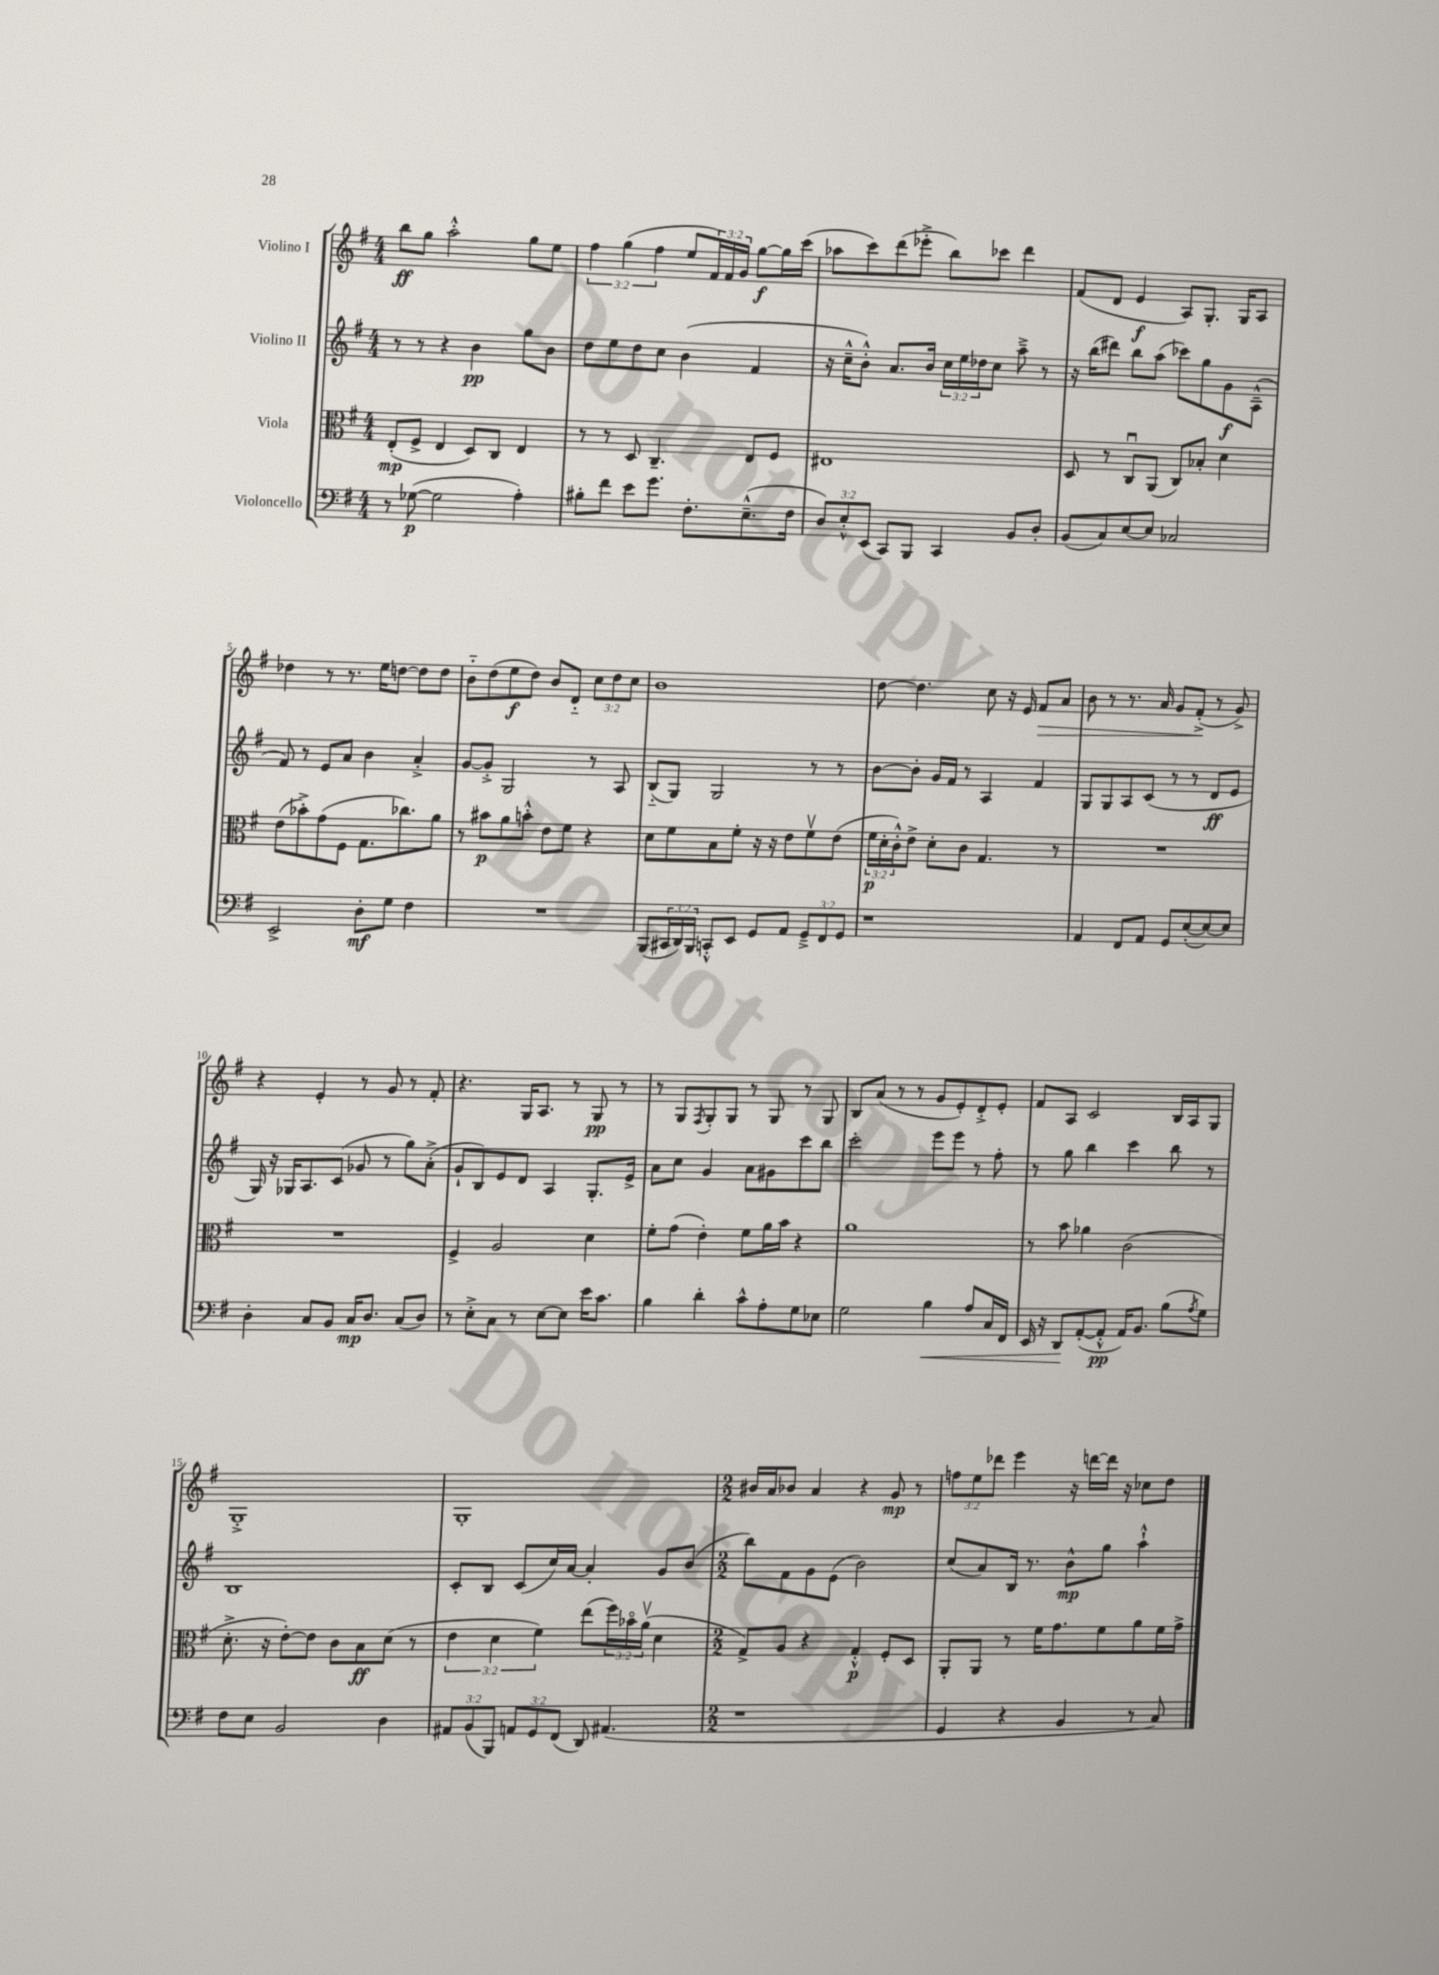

**kern	**dynam	**kern	**dynam	**kern	**dynam	**kern	**dynam
*part4	*part4	*part3	*part3	*part2	*part2	*part1	*part1
*staff4	*staff4	*staff3	*staff3	*staff2	*staff2	*staff1	*staff1
*I"Violoncello	*	*I"Viola	*	*I"Violino II	*	*I"Violino I	*
*clefF4	*	*clefC3	*	*clefG2	*	*clefG2	*
*k[f#]	*	*k[f#]	*	*k[f#]	*	*k[f#]	*
*M4/4	*	*M4/4	*	*M4/4	*	*M4/4	*
=1	=1	=1	=1	=1	=1	=1	=1
8r	.	(8E'/L	mp	8r	.	8bb\L	ff
([8G-X\	p	8F#^/J	.	8r	.	8gg\J	.
2G-\]	.	4E/	.	4r	.	2aa'^^\	.
.	.	8D/L)	.	4b\	pp	.	.
.	.	8C/J	.	.	.	.	.
4A'\)	.	4E/	.	8gg\L	.	8gg\L	.
.	.	.	.	8b\J	.	8ee\J	.
=2	=2	=2	=2	=2	=2	=2	=2
8B#X'\L	.	8r	.	8dd\L	.	6ff#\	.
8f#\J	.	8r	.	8ee\	.	.	.
.	.	.	.	.	.	(6gg\	.
8e\L	.	8D/	.	8dd\	.	.	.
.	.	.	.	.	.	6ff#\	.
8.g\J	.	4.C~/	.	8cc\J	.	.	.
.	.	.	.	(4b\	.	8ee/L	.
8.F#'\L	.	.	.	.	.	.	.
.	.	.	.	.	.	24f#/L)	.
.	.	.	.	.	.	24f#/	.
.	.	.	.	.	.	24g/JJ	.
(8.E~^^\	.	8E/L	.	4f#/	.	[8gg\L	f
.	.	8F#/J	.	.	.	16gg\L]	.
16F#\Jk	.	.	.	.	.	(16ccc\JJ	.
=3	=3	=3	=3	=3	=3	=3	=3
12D/L)	.	1E#X	.	16r	.	8aa-X\L	.
.	.	.	.	16cc~^^\KL	.	.	.
12E'^^/	.	.	.	.	.	.	.
.	.	.	.	8b'^^\J)	.	8ccc\)	.
(12EE/J	.	.	.	.	.	.	.
8CC/L)	.	.	.	8.a/L	.	(8ddd\	.
8BBB/J	.	.	.	.	.	8eee-X'^\J	.
.	.	.	.	16b/Jk	.	.	.
4CC/	.	.	.	24cc\LL	.	8bb\L)	.
.	.	.	.	24ee\	.	.	.
.	.	.	.	24dd-X\J	.	.	.
.	.	.	.	8cc\J	.	8ccc-X\J	.
8BB/L	.	.	.	8aa~^\	.	4ddd\	.
8D'/J	.	.	.	8r	.	.	.
=4	=4	=4	=4	=4	=4	=4	=4
(8BB/L	.	8D/	.	16r	.	(8f#/L	.
.	.	.	.	(16bb\KL	.	.	.
8C/)	.	8r	.	8ddd#X\J)	.	8d/J	.
[8E/	.	8Cu/L	.	8bb\L	.	4e/	f
8E/J]	.	(8AA/J	.	(8aa\J	.	.	.
2C-X/	.	8C/L)	.	8ccc-X\L)	.	8A/L)	.
.	.	8B-X'/J	.	8gg\	.	8.G'/J	.
.	.	4d\	.	8g\	f	.	.
.	.	.	.	.	.	16G/KL	.
.	.	.	.	(8A~^^\J	.	8A/J	.
!!LO:LB:g=z
=5	=5	=5	=5	=5	=5	=5	=5
2EE^/	.	(8e\L	.	8f#/)	.	4dd-X\	.
.	.	8b-X'^\)	.	8r	.	.	.
.	.	(8g\	.	8e/L	.	8r	.
.	.	8F#\J	.	8a/J	.	8.r	.
8D'\L	mf	8.G\L	.	4b\	.	.	.
.	.	.	.	.	.	16ee\KL	.
8G\J	.	.	.	.	.	[8ddn\J	.
.	.	8.cc-X\)	.	.	.	.	.
4F#\	.	.	.	4a'^/	.	8dd\L]	.
.	.	8a\J	.	.	.	8dd\J	.
=6	=6	=6	=6	=6	=6	=6	=6
1r	.	8r	.	[8g/L	.	8b\L	.
.	.	8b#X\L	p	8g'^/J]	.	(8dd\	.
.	.	8a\	.	2G/	.	8ee\	f
.	.	8bn'^^\J	.	.	.	8dd\J)	.
.	.	8e\L	.	.	.	8b/L	.
.	.	8f#\J	.	.	.	8d/J	.
.	.	4r	.	8r	.	12cc\L	.
.	.	.	.	.	.	12dd\	.
.	.	.	.	8A/	.	.	.
.	.	.	.	.	.	12cc\J	.
=7	=7	=7	=7	=7	=7	=7	=7
(8BBB/L	.	8d\L	.	(8B/L	.	1b	.
24CC#X/L	.	8f#\	.	8G/J)	.	.	.
24DD/)	.	.	.	.	.	.	.
24BBB/JJ	.	.	.	.	.	.	.
8CCn'^^/L	.	8B\	.	2G/	.	.	.
8EE/J	.	8f#'\J	.	.	.	.	.
8GG/L	.	16r	.	.	.	.	.
.	.	16r	.	.	.	.	.
8AA/J	.	8e\L	.	.	.	.	.
12GG~^/L	.	8f#v\	.	8r	.	.	.
12FF#/	.	.	.	.	.	.	.
.	.	(8e\J	.	8r	.	.	.
12GG/J	.	.	.	.	.	.	.
=8	=8	=8	=8	=8	=8	=8	=8
1r	.	24f#\LL	p	[8b\L	.	[8dd\	.
.	.	24d'\	.	.	.	.	.
.	.	24c'^^\J)	.	.	.	.	.
.	.	8e^\J	.	8b'\J]	.	4.dd\]	.
.	.	8d'\L	.	16g/LL	.	.	.
.	.	.	.	16f#/JJ	.	.	.
.	.	8c\J	.	8r	.	.	.
.	.	4.G/	.	4A/	.	8cc\	.
.	.	.	.	.	.	16r	.
.	.	.	.	.	.	16e/	.
!	!	!	!	!	!	!	!LO:HP:b
.	.	.	.	4f#/	.	8f#/L	>
.	.	8r	.	.	.	8a/J	.
=9	=9	=9	=9	=9	=9	=9	=9
4AA/	.	1r	.	8G/L	.	8b\	.
.	.	.	.	8G/	.	8r	.
8FF#/L	.	.	.	8A/	.	8.r	.
8AA/J	.	.	.	(8c/J	.	.	.
.	.	.	.	.	.	16a/	.
8GG/L	.	.	.	8r	.	8g/L	.
([8E'/	.	.	.	8r	.	(8f#'^/J	.
8E/_)	.	.	.	8d/L	ff	8r	]
8E/J]	.	.	.	8e/J	.	8g^/)	.
!!LO:LB:g=z
=10	=10	=10	=10	=10	=10	=10	=10
4D'\	.	1r	.	16G/)	.	4r	.
.	.	.	.	16r	.	.	.
.	.	.	.	16G-X/KL	.	.	.
.	.	.	.	8.A/	.	.	.
8C/L	.	.	.	.	.	4e'/	.
8BB/J	.	.	.	(8c/J	.	.	.
16C/KL	mp	.	.	8g-X/	.	8r	.
8.D/J	.	.	.	.	.	.	.
.	.	.	.	8r	.	8g/	.
(8C/L	.	.	.	8gg\L)	.	8r	.
8D/J)	.	.	.	(8a'^\J	.	8f#'/	.
=11	=11	=11	=11	=11	=11	=11	=11
8r	.	4F#^/	.	8g`/L	.	4.r	.
8E'^\L	.	.	.	8B/)	.	.	.
8C\J	.	2A/	.	8e/	.	.	.
8r	.	.	.	8d/J	.	16G/KL	.
.	.	.	.	.	.	8.A/J	.
[8E\L	.	.	.	4A/	.	.	.
8E\J]	.	.	.	.	.	8r	.
16e\KL	.	4d\	.	8.G'/L	.	8G/	pp
8.c\J	.	.	.	.	.	.	.
.	.	.	.	.	.	8r	.
.	.	.	.	16e^/Jk	.	.	.
=12	=12	=12	=12	=12	=12	=12	=12
4B\	.	8f#'\L	.	8a\L	.	8r	.
.	.	(8g\J	.	8cc\J	.	8G/L	.
.	.	.	.	.	.	8qF#/	.
4d'\	.	4e'\)	.	4g/	.	8G'/	.
.	.	.	.	.	.	8G/J	.
8c^^\L	.	8f#\L	.	8a\L	.	8r	.
8A'\	.	16a\L	.	8g#X\	.	8G/	.
.	.	16b\JJ	.	.	.	.	.
8G\	.	4r	.	8ccc\	.	8r	.
8E-X\J	.	.	.	8bb\J	.	8G/	.
=13	=13	=13	=13	=13	=13	=13	=13
2G\	.	1a	.	2ccc'\	.	8B/L	.
.	.	.	.	.	.	(8a/J	.
.	.	.	.	.	.	8r	.
.	.	.	.	.	.	8r	.
!	!LO:HP:b	!	!	!	!	!	!
4B\	<	.	.	8eee\L	.	8g/L	.
.	.	.	.	8eee\J	.	8e'/)	.
8A/L	.	.	.	8r	.	8d'^/	.
16C/L	.	.	.	8ff#'\	.	8e'/J	.
16FF#/JJ	.	.	.	.	.	.	.
=14	=14	=14	=14	=14	=14	=14	=14
16EE/	.	8r	.	8r	.	8f#/L	.
16r	.	.	.	.	.	.	.
8DD/L	.	8b\	.	8gg\	.	8A/J	.
([8AA'/	[	4a-X\	.	4bb\	.	2c/	.
8AA'^^/J]	pp	.	.	.	.	.	.
16AA/KL)	.	(2c\	.	4ccc\	.	.	.
8.BB/J	.	.	.	.	.	.	.
(8B\L	.	.	.	8bb\	.	16B/LL	.
.	.	.	.	.	.	16A/J	.
8qA/	.	.	.	.	.	.	.
8G\J)	.	.	.	8r	.	8G/J	.
!!LO:LB:g=z
=15	=15	=15	=15	=15	=15	=15	=15
8F#\L	.	8.d'^\	.	1B	.	1G'^	.
8E\J	.	.	.	.	.	.	.
.	.	16r	.	.	.	.	.
2BB/	.	[8e'\L)	.	.	.	.	.
.	.	8e\J]	.	.	.	.	.
.	.	8c\L	.	.	.	.	.
.	.	8B\	ff	.	.	.	.
4D\	.	(8d\J	.	.	.	.	.
.	.	8r	.	.	.	.	.
=16	=16	=16	=16	=16	=16	=16	=16
12AA#X/L	.	6e\	.	8c'/L	.	1G'	.
(12BB/	.	.	.	.	.	.	.
.	.	.	.	8B/J	.	.	.
12BBB/J)	.	6d\	.	.	.	.	.
12AAn/L	.	.	.	(8c/L	.	.	.
12GG/	.	6f#\)	.	.	.	.	.
.	.	.	.	16cc/L)	.	.	.
(12FF#/J	.	.	.	.	.	.	.
.	.	.	.	[16a/JJ	.	.	.
8DD/)	.	(8ee\L	.	4a'/]	.	.	.
(4.AA#X/	.	24ff#\L)	.	.	.	.	.
.	.	24b-X\	.	.	.	.	.
.	.	(24av\JJ	.	.	.	.	.
.	.	4d\	.	8g/L	.	.	.
.	.	.	.	(8b/J	.	.	.
=17	=17	=17	=17	=17	=17	=17	=17
*M2/2	*	*M2/2	*	*M2/2	*	*M2/2	*
1r	.	8G^/L)	.	8bb\L)	.	16b#X/LL	.
.	.	.	.	.	.	16a/J	.
.	.	8A/J	.	8f#\	.	8b-X/J	.
.	.	4r	.	8g\	.	4a/	.
.	.	.	.	(8e\J	.	.	.
.	.	4G'^^/	p	2b\)	.	4r	.
.	.	8F#'/L	.	.	.	8g/	mp
.	.	8D/J	.	.	.	8r	.
=18	=18	=18	=18	=18	=18	=18	=18
4GG/	.	8AA'/L	.	(8cc/L	.	12ffn\L	.
.	.	.	.	.	.	12ee\	.
.	.	8AA/J	.	8a/)	.	.	.
.	.	.	.	.	.	12ddd-X\J	.
4r	.	8r	.	16B/Jk	.	4eee\	.
.	.	.	.	8.r	.	.	.
.	.	16f#\KL	.	.	.	.	.
.	.	8.g\	.	.	.	.	.
4BB/	.	.	.	8b^^\L	mp	16r	.
.	.	.	.	.	.	[16dddn\LL	.
.	.	8f#\	.	8gg\J	.	16ddd\JJ]	.
.	.	.	.	.	.	16r	.
8r	.	8a\	.	4aa`^^\	.	8cc-X\L	.
8C/)	.	16f#\L	.	.	.	8dd\J	.
.	.	16g^\JJ	.	.	.	.	.
==	==	==	==	==	==	==	==
*-	*-	*-	*-	*-	*-	*-	*-
